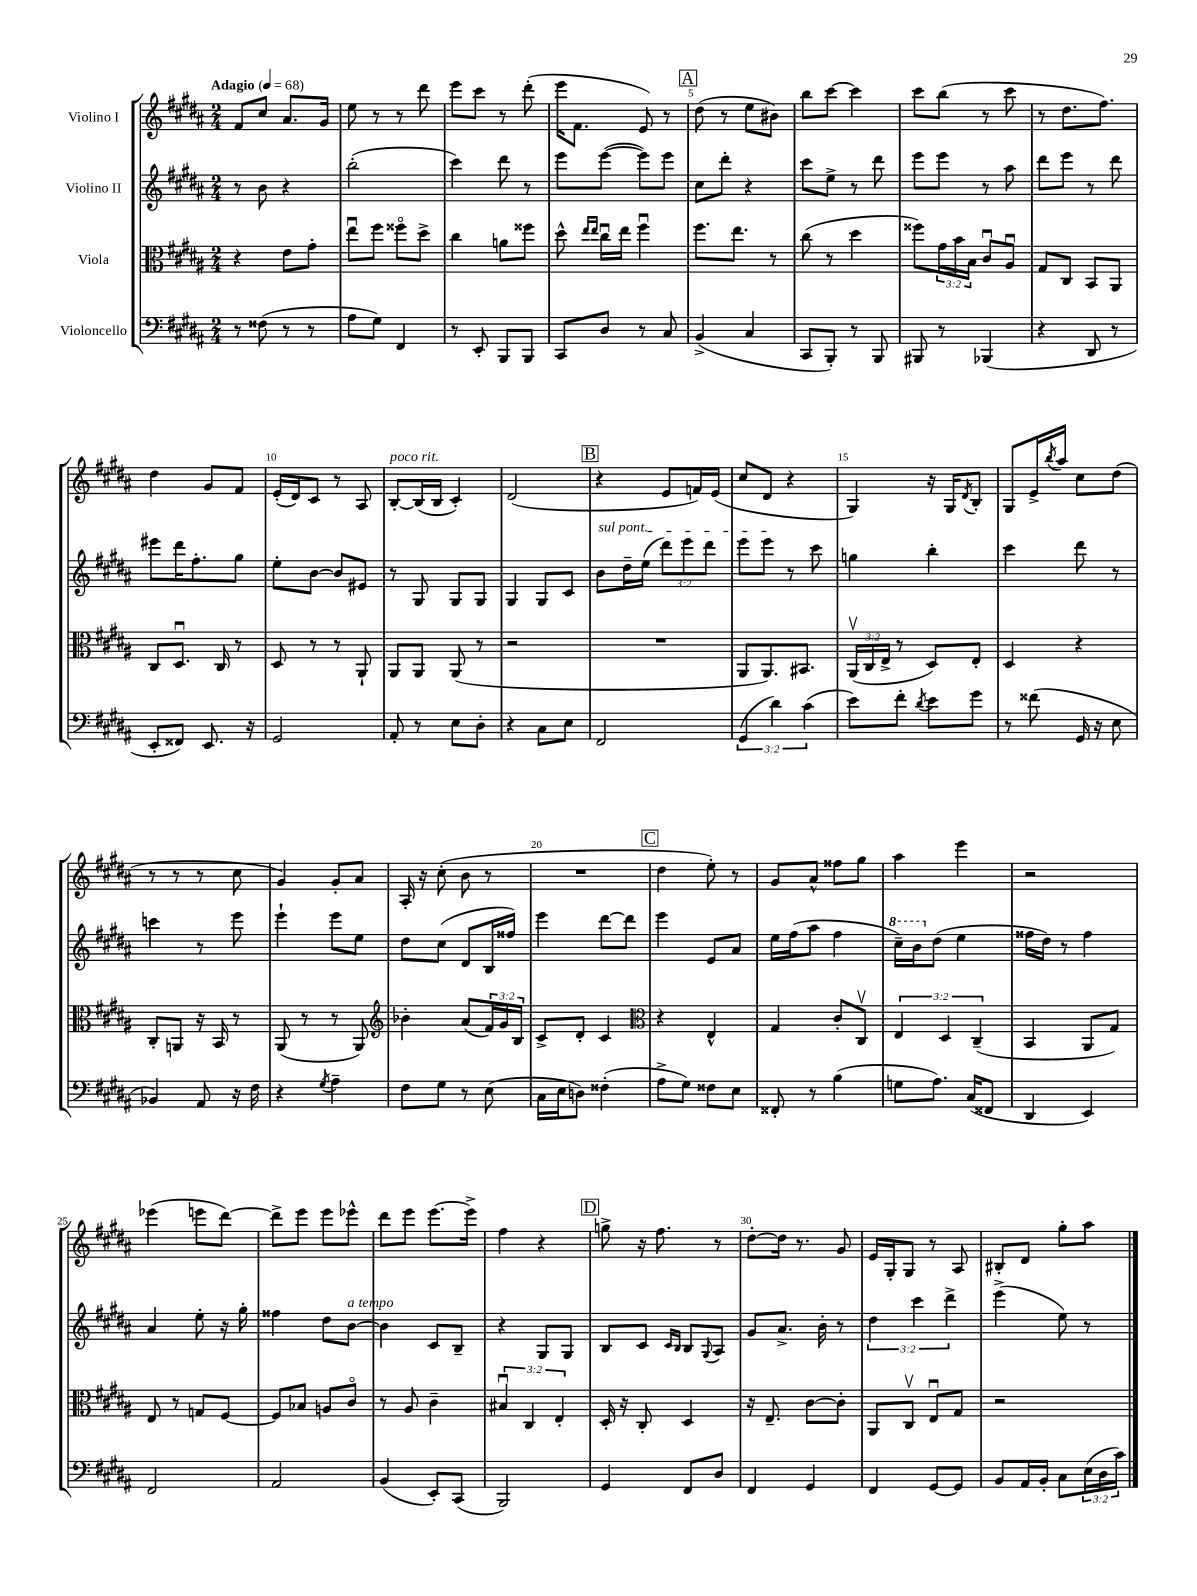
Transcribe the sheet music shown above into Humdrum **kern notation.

**kern	**kern	**kern	**kern
*part4	*part3	*part2	*part1
*staff4	*staff3	*staff2	*staff1
*I"Violoncello	*I"Viola	*I"Violino II	*I"Violino I
*clefF4	*clefC3	*clefG2	*clefG2
*k[f#c#g#d#a#]	*k[f#c#g#d#a#]	*k[f#c#g#d#a#]	*k[f#c#g#d#a#]
*M2/4	*M2/4	*M2/4	*M2/4
*MM68	*MM68	*MM68	*MM68
=1	=1	=1	=1
!	!	!	!LO:TX:a:B:t=Adagio
8r	4r	8r	8f#/L
(8F##X\	.	8b\	8cc#/J
8r	8e\L	4r	8.a#/L
8r	8g#'\J	.	.
.	.	.	16g#/Jk
=2	=2	=2	=2
8A#\L	8eeu\L	(2bb'\	8ee\
8G#\J)	8ff#\J	.	8r
4FF#/	8ff##X\L	.	8r
.	8dd#^\J	.	8ddd#\
=3	=3	=3	=3
8r	4cc#\	4ccc#\)	8eee\L
8EE'/	.	.	8ccc#\J
8BBB/L	8an\L	8ddd#\	8r
8BBB/J	8ff##X\J	8r	(8ddd#'\
=4	=4	=4	=4
8CC#/L	8dd#^^\	8eee\L	16eee\KL
.	.	.	8.f#\J
.	16qqee/LL	.	.
.	16qqee/JJ	.	.
8D#/J	16cc#u\LL	([8eee\J	.
.	16ee\JJ	.	.
8r	4ff#u\	8eee\L])	8e/)
8C#/	.	8eee\J	8r
!!LO:REH:place=s1:t=A
=5	=5	=5	=5
(4BB^/	8.ff#\L	8cc#\L	(8dd#\
.	.	8ddd#'\J	8r
.	8.ee\J	.	.
4C#/	.	4r	8ee\L
.	8r	.	8b#X\J)
=6	=6	=6	=6
8CC#/L	(8cc#\	8ccc#\L	8bb\L
8BBB'/J)	8r	8ee^\J	[8ccc#\J
8r	4dd#\	8r	4ccc#\]
8BBB/	.	8ddd#\	.
=7	=7	=7	=7
8BBB#X/	8ff##X\L)	8eee\L	8ccc#\L
8r	24g#\L	8eee\J	(8bb\J
.	24b\	.	.
.	24B\JJ	.	.
(4BBB-X/	8c#u/L	8r	8r
.	8A#u/J	8aa#\	8ccc#\
=8	=8	=8	=8
4r	8G#/L	8ddd#\L	8r
.	8C#/J	8eee\J	8.dd#\L
8DD#/	8BB/L	8r	.
.	.	.	8.ff#\J)
8r	8AA#/J	8ddd#\	.
!!LO:LB:g=z
=9	=9	=9	=9
8EE'/L	8C#/L	8eee#X\L	4dd#\
8FF##X/J)	8.D#u/J	16ddd#\K	.
.	.	8.ff#'\	.
8.EE/	.	.	8g#/L
.	16C#/	.	.
.	8r	8gg#\J	8f#/J
16r	.	.	.
=10	=10	=10	=10
2GG#/	8D#/	8ee'\L	(16e'/LL
.	.	.	16d#/J)
.	8r	[8b\J	8c#/J
.	8r	8b/L]	8r
.	8AA#`/	8e#X/J	8A#/
=11	=11	=11	=11
!	!	!	!LO:TX:a:i:t=poco rit.
8AA#'/	8AA#/L	8r	[8B'/L
8r	8AA#/J	8G#/	(16B/L]
.	.	.	16B/JJ
8E\L	(8AA#/	8G#/L	4c#'/)
8D#'\J	8r	8G#/J	.
=12	=12	=12	=12
4r	2r	4G#/	(2d#/
8C#\L	.	8G#/L	.
8E\J	.	8c#/J	.
!!LO:REH:place=s1:t=B
=13	=13	=13	=13
!	!	!LO:TX:a:i:t=sul pont.	!
2FF#/	2r	8b\L	4r
.	.	16dd#~\L	.
.	.	(16ee\JJ	.
.	.	12ddd#\L)	8e/L
.	.	12eee\	.
.	.	.	16fn/L)
.	.	12ddd#\J	.
.	.	.	(16e/JJ
=14	=14	=14	=14
(6GG#/	8AA#/L	8eee\L	8cc#/L
.	8.AA#/)	8eee\J	8d#/J
6d#\)	.	.	.
.	.	8r	4r
.	8.BB#X/J	.	.
(6c#\	.	.	.
.	.	8ccc#\	.
=15	=15	=15	=15
8e\L)	(24AA#v/LL	4ggn\	4G#/)
.	24C#/	.	.
.	24E^/JJ	.	.
8f#'\J	8r	.	.
8qd#/	.	.	.
8e\L	8D#/L)	4bb'\	16r
.	.	.	16G#/KL
.	.	.	8qd#/
8g#\J	8E'/J	.	8B'/J
=16	=16	=16	=16
8r	4D#/	4ccc#\	8G#/L
(8f##X\	.	.	16e^/L
.	.	.	8qbb/
.	.	.	16aa#/JJ
16GG#/	4r	8ddd#\	8cc#\L
16r	.	.	.
8E\	.	8r	(8dd#\J
!!LO:LB:g=z
=17	=17	=17	=17
4BB-X/)	8C#'/L	4cccn\	8r
.	8AAn/J	.	8r
8AA#/	16r	8r	8r
.	16BB/	.	.
16r	8r	8eee\	8cc#\
16F#\	.	.	.
=18	=18	=18	=18
4r	(8AA#/	4eee`\	4g#/)
.	8r	.	.
8qG#/	.	.	.
4A#~\	8r	8eee\L	8g#'/L
.	8AA#/)	8ee\J	8a#/J
=19	=19	=19	=19
*	*clefG2	*	*
8F#\L	4b-X'\	8dd#\L	16A#'/
.	.	.	16r
8G#\J	.	(8cc#\J	(8cc#'\
8r	(8a#/L	8d#/L	8b\
(8E\	24f#/L)	16B/L	8r
.	24g#/	.	.
.	.	16ff##X/JJ)	.
.	24B/JJ	.	.
=20	=20	=20	=20
16C#\LL	8c#^/L	4eee\	2r
16E\J	.	.	.
8Dn\J)	8d#'/J	.	.
(4F##X'\	4c#/	[8ddd#\L	.
.	.	8ddd#\J]	.
!!LO:REH:place=s1:t=C
=21	=21	=21	=21
*	*clefC3	*	*
8A#^\L	4r	4eee\	4dd#\
8G#\J)	.	.	.
8F##X\L	4E^^/	8e/L	8ee'\)
8E\J	.	8a#/J	8r
=22	=22	=22	=22
8FF##X'/	4G#/	16ee\LL	8g#/L
.	.	(16ff#\J	.
8r	.	8aa#\J	8a#^^/J
(4B\	8c#'/L	4ff#\	8ff##X\L
.	8C#v/J	.	8gg#\J
=23	=23	=23	=23
*	*	*8va	*
8Gn\L	6E/	16ccc#~\LL)	4aa#\
.	.	16bb\J	.
*	*	*X8va	*
8.A#\J)	.	(8dd#\J	.
.	6D#/	.	.
.	.	4ee\	4eee\
(16C#/KL	.	.	.
.	(6C#~/	.	.
8FF##X/J	.	.	.
=24	=24	=24	=24
4DD#/	4BB/	16ff##X\LL	2r
.	.	16dd#\JJ)	.
.	.	8r	.
4EE/)	8AA#/L	4ff##\	.
.	8G#/J)	.	.
!!LO:LB:g=z
=25	=25	=25	=25
2FF#/	8E/	4a#/	(4eee-X\
.	8r	.	.
.	8Gn/L	8ee'\	8eeen\L
.	[8F#/J	16r	[8ddd#\J)
.	.	16gg#'\	.
=26	=26	=26	=26
2AA#/	8F#/L]	4ff##X\	8ddd#^\L]
.	8B-X/J	.	8eee\J
.	8An/L	8dd#\L	8eee\L
!	!	!LO:TX:a:i:t=a tempo	!
.	8c#/J	[8b\J	8eee-X^^\J
=27	=27	=27	=27
(4BB/	8r	4b\]	8ddd#\L
.	8A#/	.	8eee\J
8EE'/L)	4c#~\	8c#/L	[8.eee\L
(8CC#/J	.	8B~/J	.
.	.	.	16eee^\Jk]
=28	=28	=28	=28
2BBB/)	6B#Xu/	4r	4ff#\
.	6C#/	.	.
.	.	8G#/L	4r
.	6E'/	.	.
.	.	8G#/J	.
!!LO:REH:place=s1:t=D
=29	=29	=29	=29
4GG#/	16D#'/	8B/L	8ggn^\
.	16r	.	.
.	8C#'/	8c#/J	16r
.	.	.	8.ff#\
.	.	16qqc#/LL	.
.	.	16qqB/JJ	.
8FF#/L	4D#/	8B/L	.
.	.	8qqG#/	.
8D#/J	.	8A#/J	8r
=30	=30	=30	=30
4FF#/	16r	8g#/L	[8dd#'\L
.	8.E~/	.	.
.	.	8.a#^/J	16dd#\Jk]
.	.	.	8.r
4GG#/	[8c#\L	.	.
.	.	16b'\	.
.	8c#'\J]	8r	8g#/
=31	=31	=31	=31
4FF#/	8AA#/L	6dd#\	16e/LL
.	.	.	16G#'/J
.	8C#v/J	.	8G#/J
.	.	6ccc#\	.
[8GG#/L	8Eu/L	.	8r
.	.	6ddd#^\	.
8GG#/J]	8G#/J	.	8A#/
=32	=32	=32	=32
8BB/L	2r	(4eee^\	8B#X'/L
16AA#/L	.	.	8d#/J
16BB'/JJ	.	.	.
8C#\L	.	8ee\)	8gg#'\L
(24E\L	.	8r	8aa#\J
24D#\	.	.	.
24c#\JJ)	.	.	.
==	==	==	==
*-	*-	*-	*-
